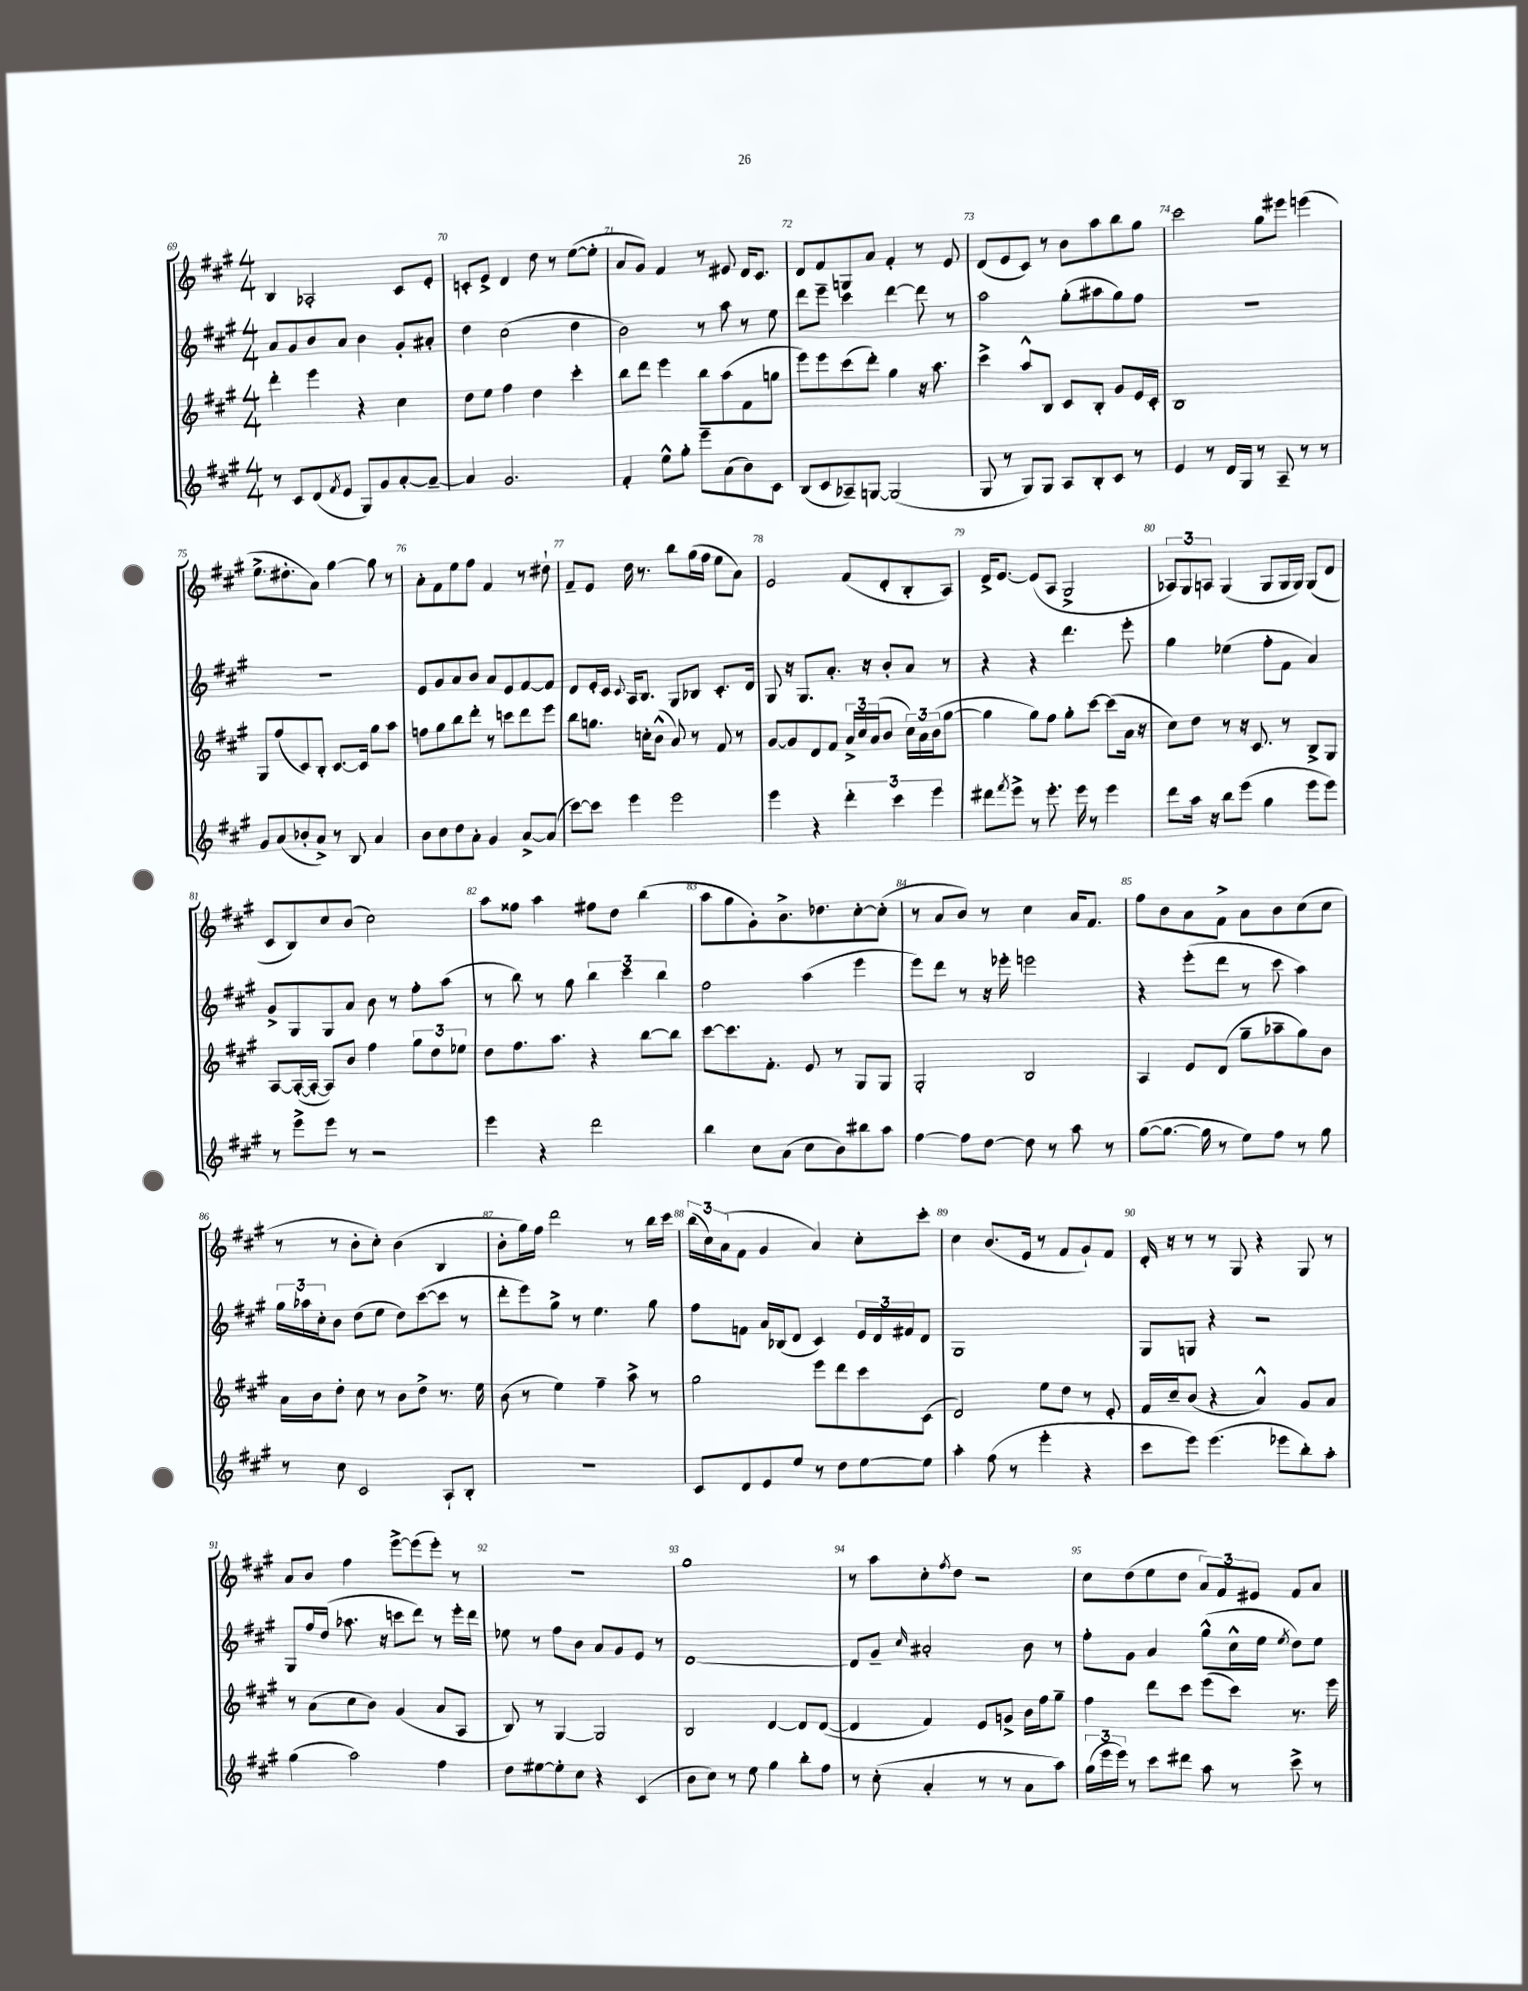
<<
\new StaffGroup <<
\new Staff = "s0" {
    \clef treble \key a \major \numericTimeSignature \time 4/4
    b4 aes2-. cis'8 e'8-. |
    c'8-. e'8-> d'4 d''8 r8 e''8~( e''8-. |
    a'8 gis'8) fis'4 r8 eis'8 d'16 cis'8. |
    d'8 fis'8 g8 a'8 fis'4-. r8 e'8 |
    d'8( e'8 cis'8) r8 b'8 a''8 b''8 gis''8 |
    cis'''2 gis''8 eis'''8 e'''4( |
    e''8.-> dis''8.-. a'8) gis''4~ gis''8 r8 |
    a'8-. fis'8 e''8 fis''8 fis'4 r8 dis''8-! |
    fis'8-- e'8 d''16 r8. b''8 gis''16( fis''16 e''8 a'8) |
    e'2 fis'8( d'8-. b8-. a8) |
    d'16-> e'8.~ e'8( a8 gis2-> |
    \tuplet 3/2 { aes8) gis8 a8 } gis4( gis8 gis16 gis16) gis8( d'8 |
    cis'8 b8) cis''8 b'8( cis''2) |
    a''8 fisis''8 a''4 fis''8 d''8 b''4( |
    a''8 gis''8 gis'8-.) b'8.-> des''8. cis''8~-. cis''8-.( |
    r8 a'8 b'8) r8 cis''4 a'16 fis'8. |
    fis''8 b'8 a'8 fis'8-> a'8 b'8 cis''8( cis''8 |
    r8 r8 b'8-. cis''8-.) b'4( b4 |
    b'8-. gis''16) fis''16 d'''2 r8 b''16 cis'''16 |
    \tuplet 3/2 { b''16( cis''16) a'16( } fis'8 gis'4 a'4) cis''8-. cis'''8-. |
    cis''4 b'8.( e'16 r8 fis'8 gis'8-!) fis'8 |
    d'16-. r16 r8 r8 gis8 r4 gis8 r8 |
    a'8 b'8 fis''4 e'''8~-> e'''8( e'''8-.) r8 |
    R1 |
    gis''1 |
    r8 a''8 cis''8-. \acciaccatura { fis''8 } d''8 r2 |
    cis''8 d''8( e''8 d''8 \tuplet 3/2 { a'8) fis'8 eis'8 } fis'8 a'8 \bar "|." |
}
\new Staff = "s1" {
    \clef treble \key a \major \numericTimeSignature \time 4/4
    a'8 gis'8 b'8 a'8 b'4 gis'8-. ais'8-. |
    d''4 cis''2( d''4 |
    b'2) r8 a''8 r8 e''8 |
    d'''8 e'''8-- cis'''4 d'''4~ d'''8 r8 |
    a''2 gis''8-.( ais''8 gis''8) fis''8 |
    R1 |
    R1 |
    e'8 gis'8 a'8 b'8 a'8 e'8 fis'8~ fis'8 |
    d'8 e'16-. cis'16 \appoggiatura { cis'8 } a16 b8. gis8 bes8 cis'8.-. d'16 |
    gis8 r16 gis8. a'8.-. r16 b'8-. a'8 r8 |
    r4 r4 d'''4. e'''8-. |
    gis''4 ees''4( fis''8-. fis'8 a'4) |
    gis'8-> gis8 gis8 a'8 b'8 r8 fis''8-. a''8( |
    r8 b''8) r8 gis''8 \tuplet 3/2 { b''4 cis'''4 b''4 } |
    fis''2 a''4( e'''4 |
    e'''8) d'''8 r8 r16 ees'''16-. e'''2 |
    r4 e'''8-.( d'''8 r8 cis'''8 a''4) |
    \tuplet 3/2 { gis''16 aes''16 cis''16-. } b'8 d''8( e''8 d''8) cis'''8~( cis'''8 r8 |
    d'''8-. e'''8) gis''8-> r8 e''4. gis''8 |
    fis''8 f'8 a'16 bes16( d'8 cis'4) \tuplet 3/2 { e'16 d'16 fis'16 } d'8 |
    gis1 |
    gis8 g8 r4 r2 |
    gis8 fis''16 d''16( aes''8. r16 c'''8 d'''8) r8 e'''16-. d'''16 |
    ees''8 r8 fis''8 b'8 a'8 gis'8 e'8 r8 |
    d'1~ |
    d'8 gis'8-- \grace { cis''16 } ais'2-. b'8 r8 |
    fis''8-. gis'8 a'4 gis''8-^( cis''16-^ e''16 \acciaccatura { e''8 } d''8) e''8 \bar "|." |
}
\new Staff = "s2" {
    \clef treble \key a \major \numericTimeSignature \time 4/4
    d'''4-. e'''4 r4 cis''4 |
    d''8 e''8 fis''4 d''4 cis'''4-. |
    b''8 d'''8 e'''4 b''8 a''8( fis'8 g''8 |
    e'''8) e'''8 cis'''8( d'''8-.) gis''4 r16 a''8. |
    cis'''4-> a''8-^ b8 cis'8 b8-. gis'8 e'16 cis'16-. |
    b1 |
    gis8 fis''8( cis'8) b8-. cis'8.~ cis'16 gis''8 a''8 |
    f''8 gis''8 b''8 d'''8-. r8 c'''8 d'''8 e'''8 |
    b''8 g''8. c''16-. b'8-^( a'8) r8 fis'8 r8 |
    gis'8~ gis'8 d'8 fis'8 \tuplet 3/2 { a'16-> cis''16 a'16( } b'8 \tuplet 3/2 { cis''16) a'16 b'16( } gis''8~ |
    gis''4 gis''8) fis''8 gis''8-. cis'''8~ cis'''8( a'16 r16 |
    cis''8) d''8 r8 r16 cis'8. r8 b8-> gis8 |
    a8~ a16~-.( a16~-. a8) b'8 fis''4 \tuplet 3/2 { gis''8 d''8 ees''8 } |
    d''8 fis''8. a''8. r4 b''8~ b''8 |
    cis'''8~ cis'''8. fis'8.-. e'8 r8 gis8 gis8 |
    gis2-. b2 |
    a4 e'8 d'8( gis''8-- aes''8-- gis''8) b'8 |
    a'16 b'16 d''8-. cis''8 r8 b'8 d''8-> r8. e''16 |
    b'8( r8 e''4) fis''4-- a''8-> r8 |
    gis''2 e'''8 d'''8 cis'''8 cis'8( |
    d'2) e''8 d''8 r8 e'8-. |
    fis'16 cis''16-- b'8( r4 a'4-^) gis'8 a'8 |
    r8 a'8( cis''8 b'8) gis'4( a'8 a8 |
    b8) r8 gis4~ gis2 |
    b2 d'4~ d'8 d'8~( |
    d'4 fis'4) e'8 g'8-> b'16 fis''16 gis''8-- |
    fis''4 d'''8 cis'''8 e'''8( cis'''8) r8. e'''16 \bar "|." |
}
\new Staff = "s3" {
    \clef treble \key a \major \numericTimeSignature \time 4/4
    r8 cis'8 d'8( \acciaccatura { fis'8 } e'8 gis8) gis'8 a'8~-. a'8~-- |
    a'4 gis'2. |
    fis'4-. e''8-^ gis''8-. e'''8-- a'8( b'8) cis'8 |
    b8( cis'8 aes8--) g8~ g2( |
    gis8 r8 gis8) gis8 a8 b8-. cis'8 r8 |
    e'4 r8 d'16 gis16 r8 a8-- r8 r8 |
    gis'8 a'8( bes'8-. a'8->) r8 b8 a'4 |
    b'8 cis''8 d''8 a'8-. gis'4 a'8~-> a'8( |
    cis'''8~) cis'''8 e'''4 e'''2 |
    e'''4 r4 \tuplet 3/2 { d'''4-. cis'''4 e'''4 } |
    dis'''8 \acciaccatura { fis'''8 } e'''8-> r8 e'''8.-. e'''16 r8 e'''4 |
    d'''8 a''16 r16 b''8 e'''8( gis''4 e'''8 e'''8) |
    r8 e'''8-> e'''8 r8 r2 |
    e'''4 r4 d'''2 |
    b''4 cis''8 a'8( cis''8 b'8) bis''8 a''8 |
    fis''4~ fis''8 d''8~ d''8 r8 a''8 r8 |
    gis''8~( gis''8.~ gis''16 r8 e''8) fis''8 r8 gis''8 |
    r8 cis''8 cis'2 a8-! b8-. |
    R1 |
    cis'8 d'8 e'8 e''8 r8 d''8 e''8~ e''8 |
    a''4-. fis''8( r8 e'''4-. r4 |
    cis'''8 e'''8) e'''4.( ees'''8 b''8-.) a''8-. |
    gis''4( a''2) fis''4 |
    d''8 eis''8~ eis''8-. cis''8 r4 cis'4( |
    b'8 cis''8) r8 e''8 gis''4 b''8-. fis''8 |
    r8 cis''8-.( a'4-. r8 r8 a'8 a''8) |
    \tuplet 3/2 { gis''16( e'''16 e'''16) } r8 cis'''8 dis'''8 a''8 r8 cis'''8-> r8 \bar "|." |
}
>>
>>
\layout { \context { \Score currentBarNumber = #69 \override BarNumber.break-visibility = ##(#f #t #t) barNumberVisibility = #all-bar-numbers-visible } }
